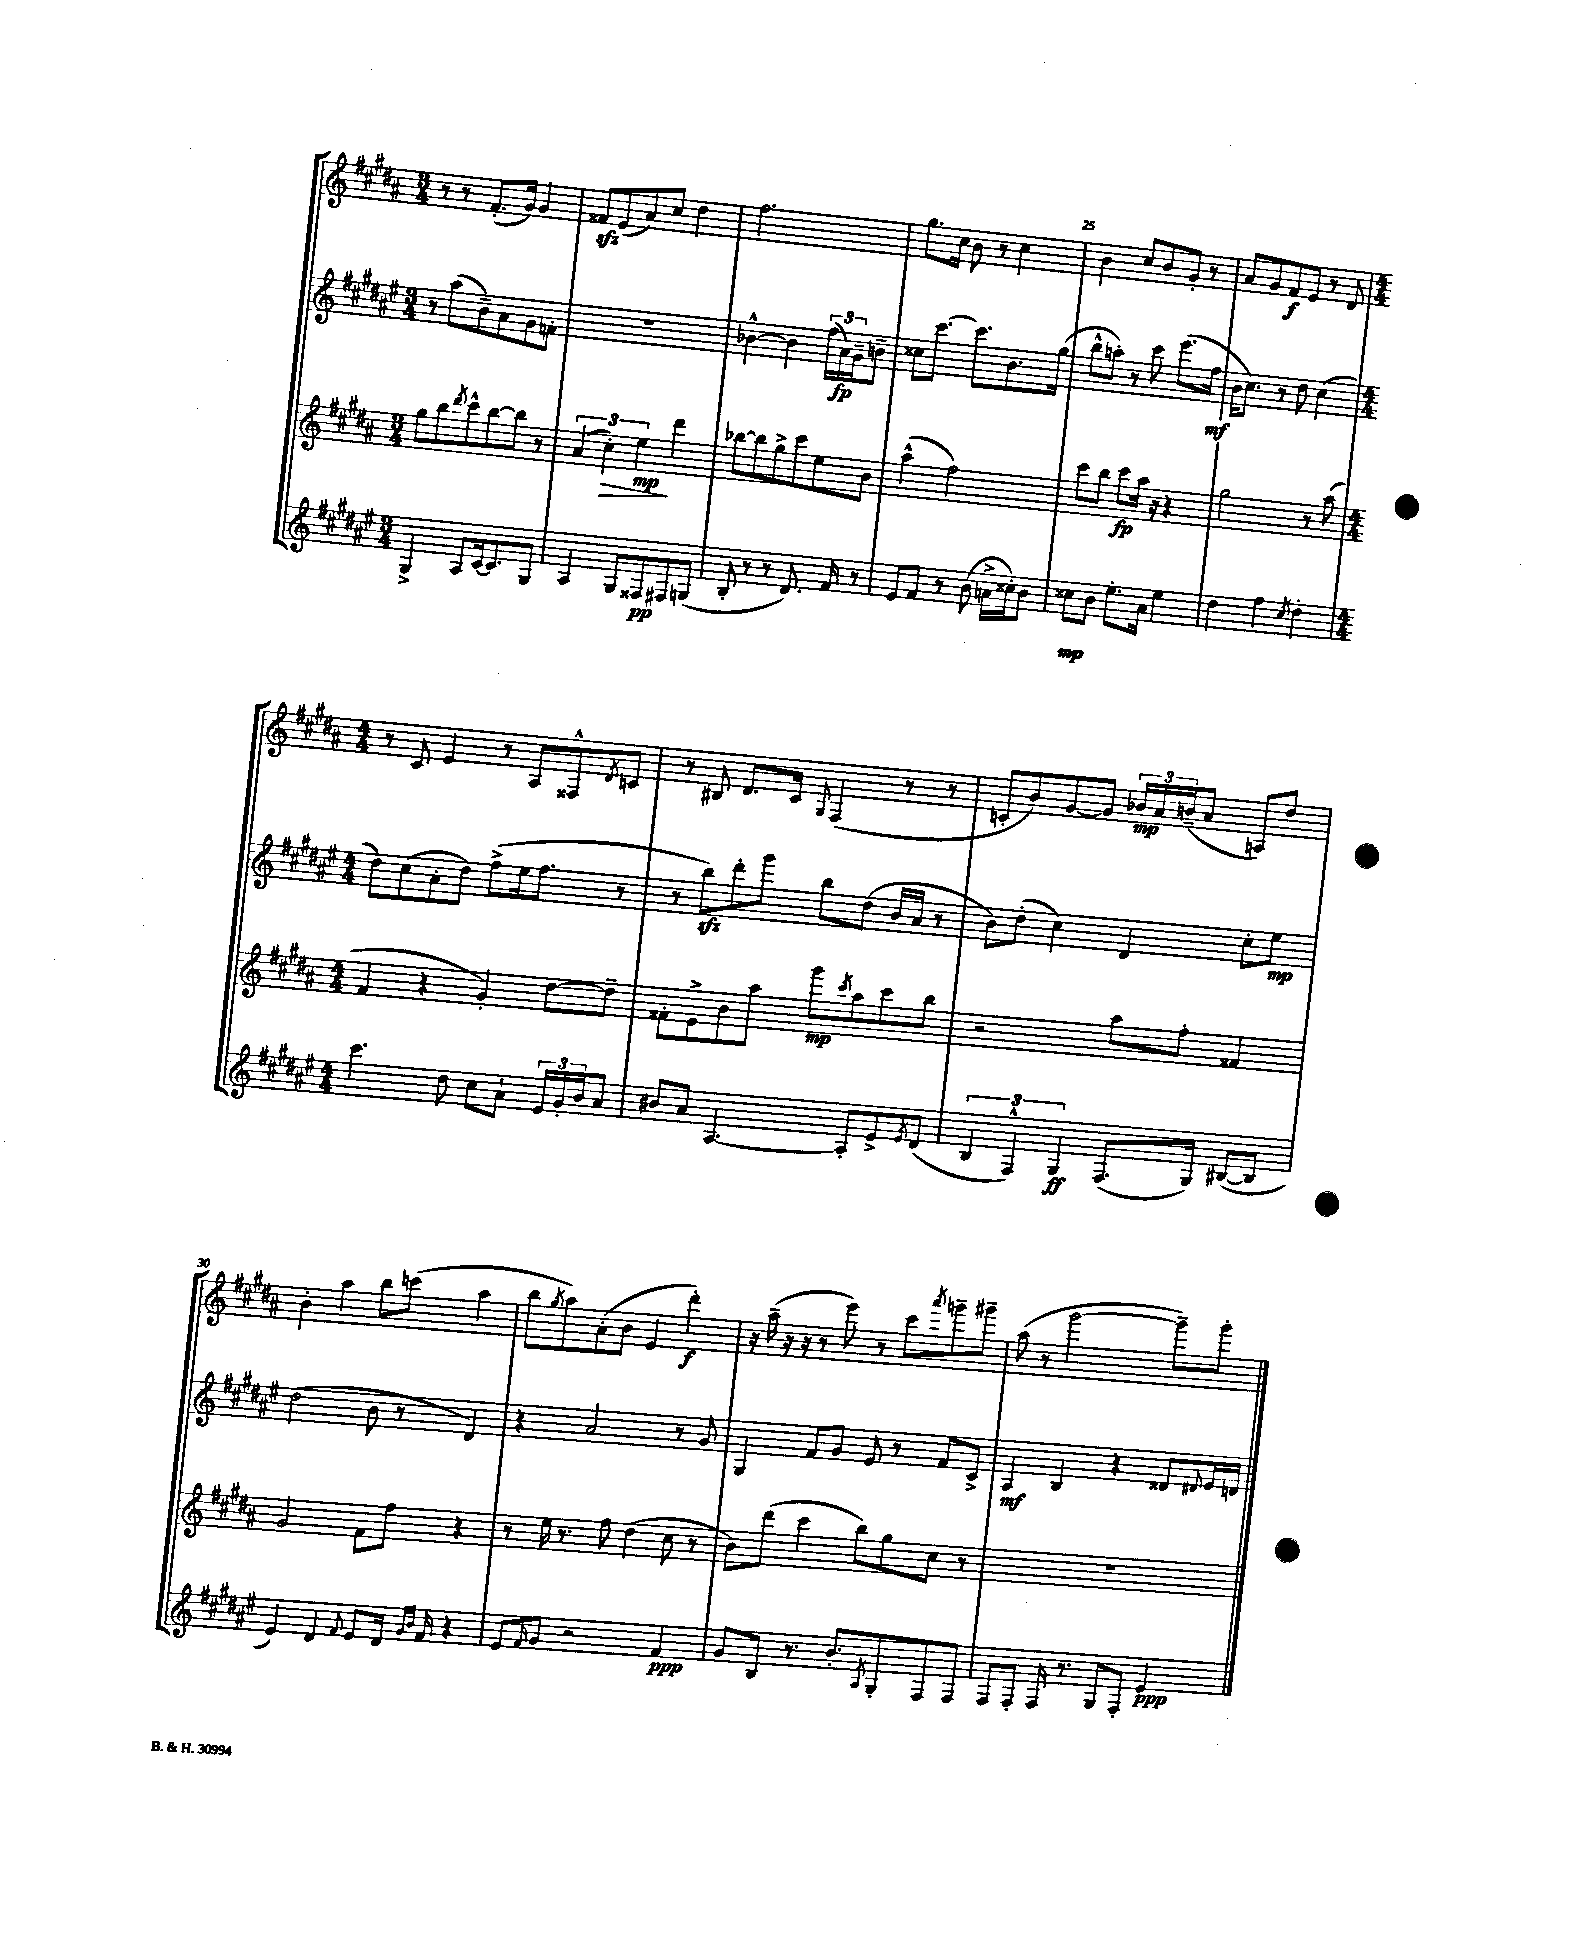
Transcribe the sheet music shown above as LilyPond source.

<<
\new StaffGroup <<
\new Staff = "s0" {
    \clef treble \key b \major \numericTimeSignature \time 3/4
    r8 r8 fis'8.-.( gis'16) gis'4 |
    fisis'8\sfz e'8( ais'8) cis''8 dis''4 |
    fis''2. |
    gis''8. cis''16 b'8 r8 cis''4 |
    b'4 cis''8 b'8 gis'8-. r8 |
    ais'8 gis'8 fis'8\f e'8 r8 dis'8 |
    \numericTimeSignature \time 4/4 r8 cis'8 e'4 r8 ais8 fisis8-^ \acciaccatura { dis'8 } c'8 |
    r8 bis8 dis'8. cis'16 \appoggiatura { gis8 } fis4( r8 r8 |
    c'8-. b'8) gis'8~ gis'8 \tuplet 3/2 { bes'16\mp ais'16 b'16--( } ais'8 a8) dis''8 |
    b'4-. ais''4 b''8 c'''8( ais''4 |
    b''8 \acciaccatura { gis''8 } ais''8) ais'8-.( b'8 e'4 dis'''4-.\f) |
    r16 ais''16--( r16 r16 r8 e'''8) r8 cis'''8 \acciaccatura { ais'''8 } g'''8-- gis'''8-- |
    ais''8( r8 gis'''2~ gis'''8--) gis'''8-. \bar "|." |
}
\new Staff = "s1" {
    \clef treble \key fis \major \numericTimeSignature \time 3/4
    r8 ais''8( b'8--) ais'8 gis'8 f'8-. |
    R2. |
    bes'4~-^ bes'4 \tuplet 3/2 { fis''16( ais'16\fp) gis'16-- } b'8-- |
    cisis''8 cis'''8.~ cis'''8. b'8. gis''16( |
    b''8-^ a''8-.) r8 cis'''8 eis'''8.( fis''16\mf |
    b'16 cis''8.) r8 dis''8 cis''4( |
    \numericTimeSignature \time 4/4 dis''8) cis''8( ais'8-. dis''8) fis''8->( eis''16 fis''8. r8 |
    r8 b''8\sfz) dis'''8-. gis'''8 b''8 dis''8( b'16 ais'16 r8 |
    b'8) dis''8-.( cis''4) dis'4 cis''8-. eis''8\mp |
    dis''2( b'8 r8 dis'4) |
    r4 ais'2 r8 gis'8 |
    gis4 fis'8 gis'8 eis'8 r8 fis'8 cis'8-> |
    ais4\mf b4 r4 disis'8 \appoggiatura { dis'8 } eis'16 d'16 \bar "|." |
}
\new Staff = "s2" {
    \clef treble \key b \major \numericTimeSignature \time 3/4
    gis''8 b''8 \acciaccatura { dis'''8 } cis'''8-^ b''8~ b''8 r8 |
    \tuplet 3/2 { ais'4( cis''4-.\>) e''4\mp\! } dis'''4 |
    bes''8~ bes''8 gis''8-> cis'''8 e''8 b'8 |
    ais''4-^( fis''2) |
    cis'''8 b''8 cis'''8\fp ais''16 r16 r4 |
    gis''2 r8 ais''8( |
    \numericTimeSignature \time 4/4 fis'4 r4 gis'4-.) dis''8~ dis''8-- |
    fisis'8-. e'8-> b'8 ais''8 gis'''8\mp \acciaccatura { cis'''8 } ais''8 cis'''8 b''8 |
    r2 ais''8 fis''8-. fisis'4 |
    gis'2 fis'8 fis''8 r4 |
    r8 e''16 r8. fis''8 dis''4( cis''8 r8 |
    b'8) dis'''8( cis'''4 b''8) gis''8 cis''8 r8 |
    R1 \bar "|." |
}
\new Staff = "s3" {
    \clef treble \key fis \major \numericTimeSignature \time 3/4
    gis4-> ais8 cis'16~ cis'8. gis8 |
    ais4 gis8 fisis8\pp fis8 g8( |
    b8-. r8 r8 dis'8.) fis'16 r8 |
    eis'8 fis'8 r8 b'8( a'16-> cisis''16-.) b'8 |
    cisis''8\mp b'8 eis''8.-. ais'16 eis''4 |
    dis''4 fis''4 \acciaccatura { cis''8 } dis''4-. |
    \numericTimeSignature \time 4/4 cis'''4. dis''8 cis''8 ais'8-! \tuplet 3/2 { eis'16 gis'16-. b'16 } ais'8 |
    bis'8 ais'8 ais4.~ ais8-. eis'8-> \acciaccatura { eis'8 } dis'8( |
    \tuplet 3/2 { b4 fis4-^) gis4\ff } fis8.( gis16) bis8~( bis8 |
    eis'4) dis'4 \appoggiatura { fis'8 } eis'8 dis'16 \grace { gis'16 b'16 } fis'16 r4 |
    eis'8 \grace { fis'16 } gis'8 r2 fis'4\ppp |
    gis'8 b8 r8. b'8.-. \acciaccatura { ais8 } gis8-. fis8 fis8 |
    fis8 fis8-. fis16 r8. gis8 fis8-. eis'4\ppp \bar "|." |
}
>>
>>
\layout { \context { \Score currentBarNumber = #21 \override BarNumber.break-visibility = ##(#f #t #t) barNumberVisibility = #(every-nth-bar-number-visible 5) } }
